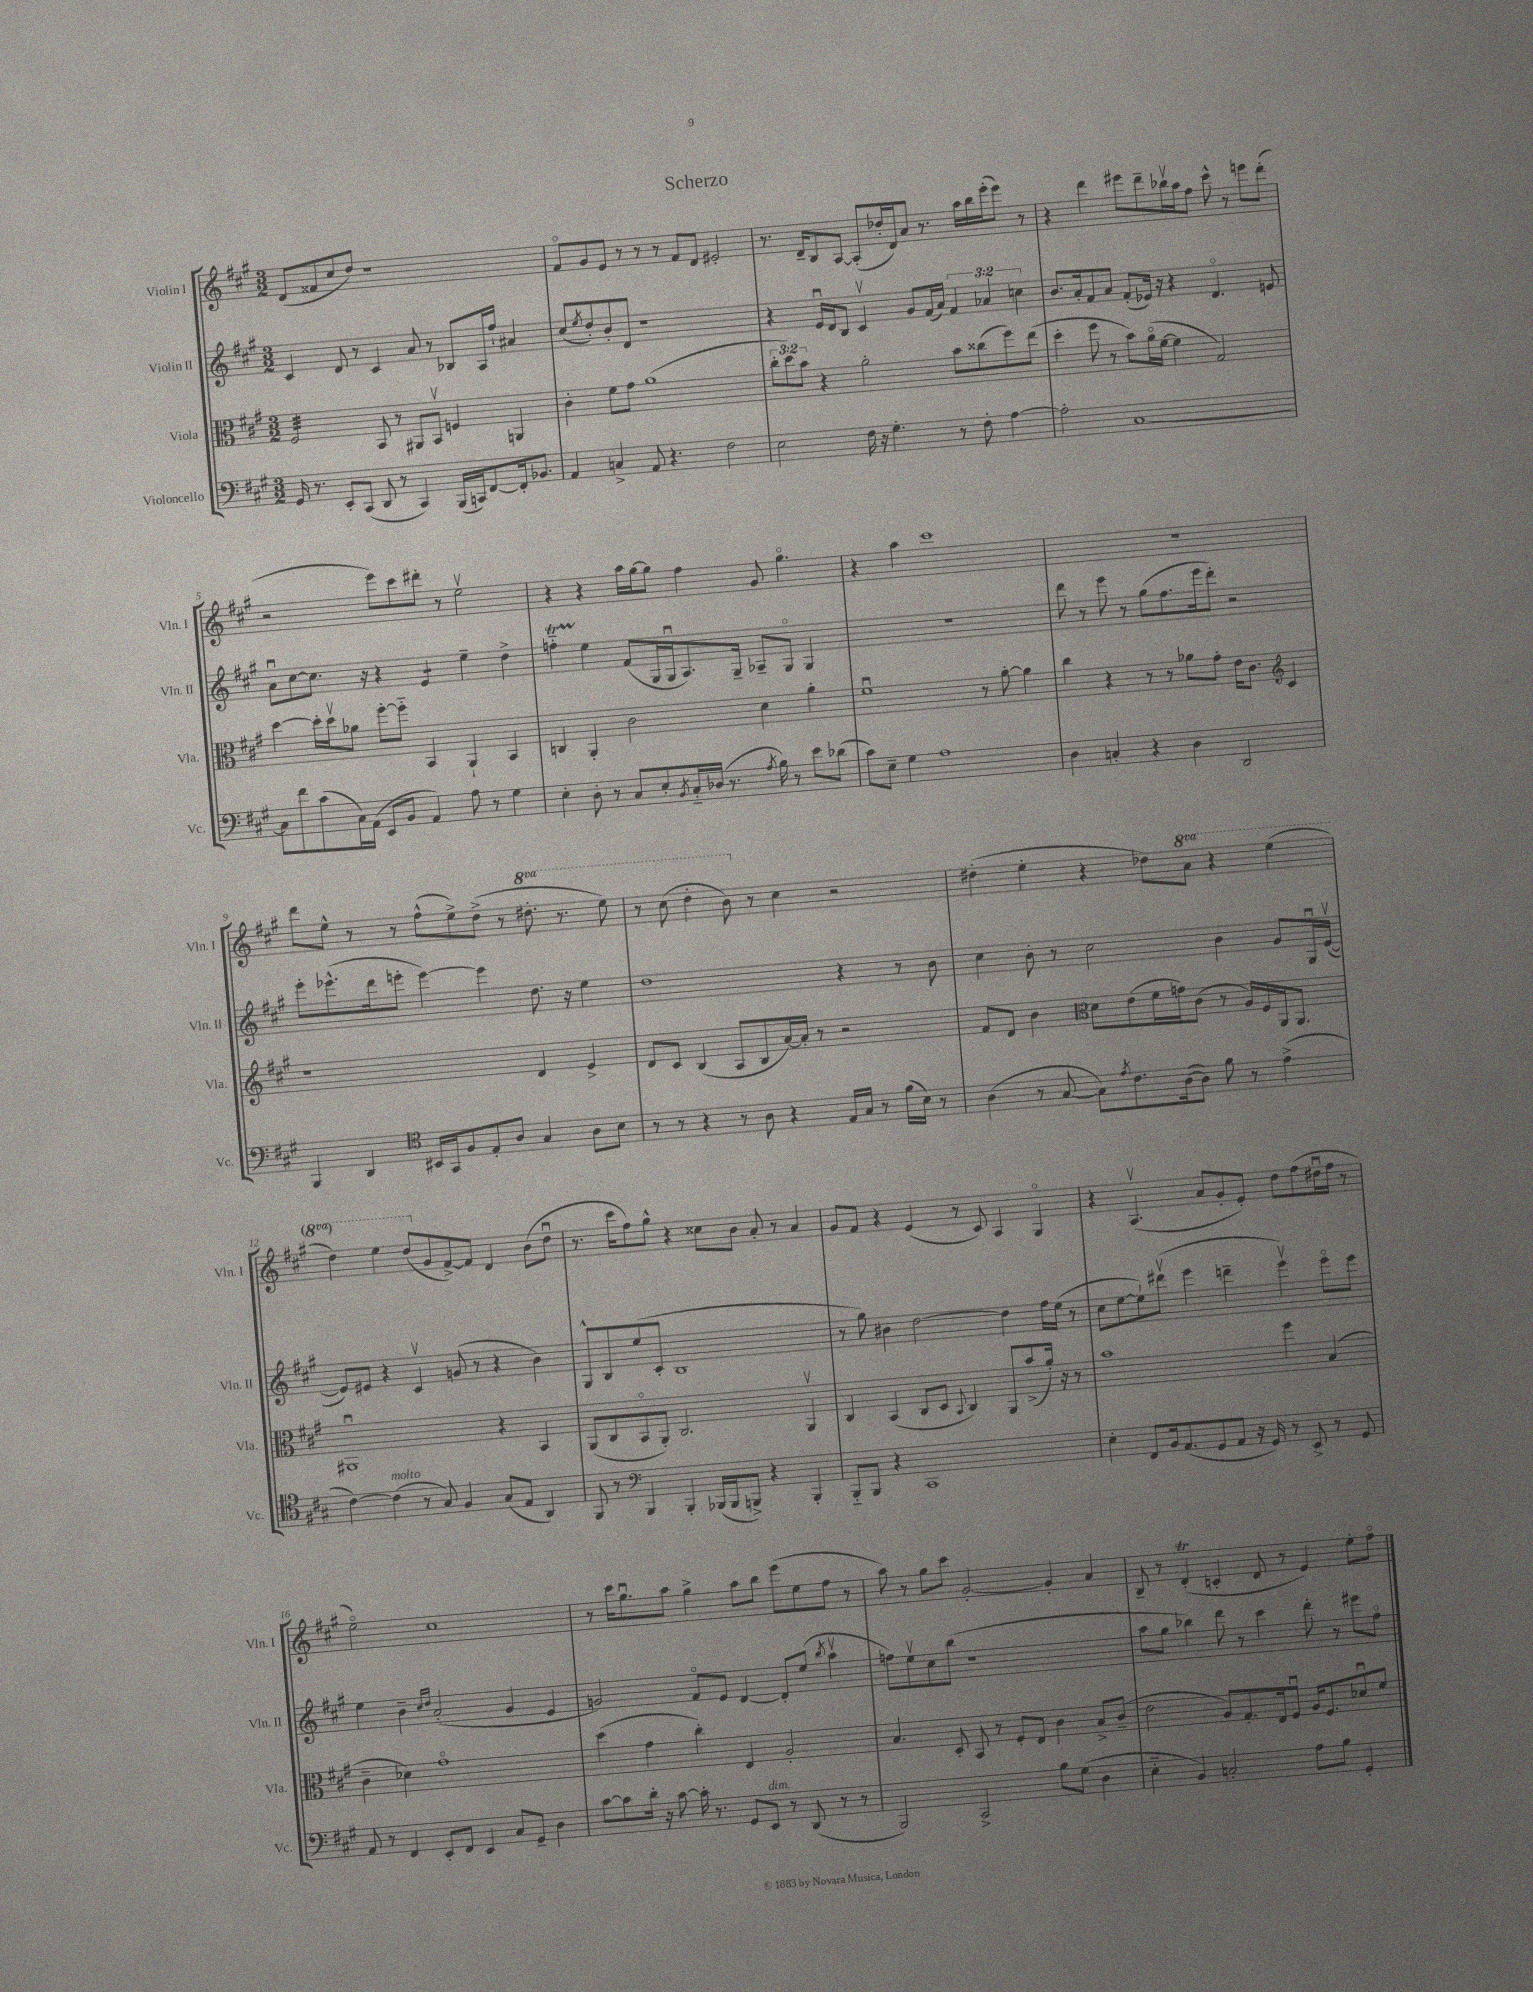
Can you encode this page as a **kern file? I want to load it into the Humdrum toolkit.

**kern	**kern	**kern	**kern
*staff4	*staff3	*staff2	*staff1
*clefF4	*clefC3	*clefG2	*clefG2
*k[f#c#g#]	*k[f#c#g#]	*k[f#c#g#]	*k[f#c#g#]
*M3/2	*M3/2	*M3/2	*M3/2
16GG#	2F#	4c#	(8d
8.r	.	.	.
.	.	.	8f##
8EE'	.	8d	8cc#
(8CC#	.	8r	8dd)
8DD	8BB	4c#	1r
8r	8r	.	.
4CC#)	8AA#	8a	.
.	8BBv	8r	.
(16BBB	4F	8B-	.
16CC)	.	.	.
[8FF#	.	16A	.
.	.	16ff#`	.
16FF#']	4AA	4a#	.
8.BB-	.	.	.
=	=	=	=
4AA	4c#'	(8cc#	8f#o
.	.	8qee	.
.	.	8dd')	8g#
4C^	8f#	8b'	8e
.	8g#	8d	8r
8AA	(1a	1r	8r
4.r	.	.	8r
.	.	.	8f#
.	.	.	8d
2F#	.	.	2e#'
=	=	=	=
2E	12cc#'	4r	8.r
.	12dd)	.	.
.	12b	.	.
.	.	.	16d~
.	4r	16eu	8B
.	.	16d	.
.	.	8B	[8A
16F#	2a'	4c#v	(8A']
16r	.	.	.
4.G#'	.	.	16dd-'
.	.	.	16d)
.	.	8g#	8a
.	.	(16f#	8.r
.	.	16a)	.
8r	8b	6f#	.
.	.	.	16aa
8F#'	(8cc##	.	16bb
.	.	6a-	.
.	.	.	(16eee'
[4A	8ff#)	.	8eee)
.	.	6cc	.
.	(8ee	.	8r
=	=	=	=
2A']	4dd'	8.b	4r
.	.	16a'	.
.	8ff#	8f#	4ddd
.	8r	8a	.
[1C#	8b)	(8f#'	8eee#
.	(16ao	16e-)	8ddd~
.	[16f#	16r	.
.	4f#]	4r	16bb-v
.	.	.	16aa
.	.	.	8ff#
.	2G#)	4.do	8ccc#^^
.	.	.	8r
.	.	.	8eee
.	.	8e	(8ddd'
=	=	=	=
8C#]	[4dd	8au	2r
8f#	.	[8cc#	.
(8c#	16dd']	8.cc#]	.
.	16ddv	.	.
16C#)	8a-	.	.
(16AA	.	16r	.
8EE	[8ff#'	4r	8eee)
8BB	8ff#'~]	.	8ccc#
4AA)	4BB	4e	8ddd#'
.	.	.	8r
8A	4AA`	4ee~	2eev
8r	.	.	.
4G#	4BB	4dd^	.
=	=	=	=
4E'	4C	4ff'~	4r
8D'	4AA'	4ee	4r
8r	.	.	.
8C#	2c#	(8f#	16aa
.	.	.	[16gg#
8E'	.	16G#	8gg#]
.	.	16G#u	.
8qBB	.	.	.
16C#'~	.	8.A)	4ff#
(16D-	.	.	.
8.r	.	.	.
.	.	16G#~	.
.	4d	8A-~	8g#
8qA	.	.	.
16B)	.	.	.
8r	.	8G#o	4.gg#o
8e	4a'	4G#	.
(8d-	.	.	.
=	=	=	=
8c#)	1f#u	1.r	4r
8E~	.	.	.
4G#	.	.	4aa
1A	.	.	1ccc#
.	8r	.	.
.	[8a'	.	.
.	4a]	.	.
=	=	=	=
4D	4cc#	8ddd	1.r
.	.	8r	.
4C'	4r	8eee	.
.	.	8r	.
4r	8r	(8gg#	.
.	8r	8.ff#	.
4D	8a-	.	.
.	.	16eee	.
.	8g#'	8ddd')	.
2DD	16e	2r	.
.	8.c#	.	.
*	*clefG2	*	*
.	4c#	.	.
=	=	=	=
4BBB	1r	8eee'	8ddd
.	.	(8.eee-^^	8ee^^
4DD	.	.	8r
.	.	16ddd	.
.	.	8eee'	8r
*clefC4	*	*	*
16BB#	.	[4eee)	(8ff#^^
16GG#	.	.	.
8F#	.	.	8ee^)
8E'	.	4eee]	(8dd^
8A	.	.	8r
4G#	4d	8.dd	8.ddd#'
.	.	16r	8.r
8A	4e^	4ee	.
8B	.	.	8eee)
=	=	=	=
8r	8d	1dd	8r
8r	8c#	.	(8ccc#
4r	(4B	.	4ddd'
8r	8A	.	8bb)
8A	8B	.	8r
4r	[16a)	.	4cc#
.	16a']	.	.
.	8r	.	.
16E	2r	4r	2r
16G#	.	.	.
8r	.	.	.
(16f#	.	8r	.
16B)	.	.	.
8r	.	8b	.
=	=	=	=
(4A	8f#	4cc#	(4dd#'
.	8d	.	.
8r	4b	8b'	4ee'
[8G#	.	8r	.
*	*clefC3	*	*
8G#])	8d	2cc#	4r
8qe	.	.	.
8.c#	(8e	.	.
.	16f#	.	8dd-)
([16A	16g)	.	.
8A])	(8c#	.	8aa
8f#	8r	4b	4r
8r	16A)	.	.
.	16F#	.	.
(4e^	16AA	8g#	(4eee
.	8.AA	.	.
.	.	16G#u	.
.	.	([16ev	.
=	=	=	=
[4c#)	1AA#u	8e])	4ddd)
.	.	8e#	.
(4c#]	.	4r	4eee
8r	.	4c#v	(8ddd
8G#)	.	.	8g#
4F#	.	(8g	[8f#^)
.	.	8r	8f#]
(8G#	4r	4r	4d
8E	.	.	.
4AA)	4BB	4b)	(8b
.	.	.	8ddu
=	=	=	=
8FF#	(8AA	8G#^^	8.r
8r	8C#	8B	.
.	.	.	16ccc#
*clefF4	*	*	*
4BBB	8BBo	(8ee	8ff#)
.	8AA')	8c#'	8gg#^^
4BBB'	2.C#	1B	4r
(16BBB-	.	.	8cc##
16BBB-	.	.	.
8BBB^)	.	.	8b
4r	.	.	8a'
.	.	.	8r
4BBB'	4AAv	.	4a
=	=	=	=
8BBB'~	4C#	8r	8g#
8BBB	.	8gg#)	8f#
4r	(4BB	4b#	4r
1CC#	8C#	[2dd	(4e
.	8D	.	.
.	8qqBB	.	.
.	4C#)	.	8r
.	.	.	8c#)
.	8AA	4dd]	4A
.	(8b^	.	.
.	16a')	16ff#	4G#o
.	16r	(16ee	.
.	8r	8r	.
=	=	=	=
4E'	1b	8cc#	4r
.	.	[8ee	.
8FF#	.	8ee`])	(4.Av
16BB	.	(8ddd#v	.
(8.AA	.	.	.
.	.	4eee	.
8GG#	.	.	8a
8AA	.	4ddd~	8g#'
16r	.	.	8e')
16GG#)	.	.	.
8r	4ff#	4eeev)	8dd
8EE^	.	.	(8ff#
8r	(4B	8eeeo	16dd#u
.	.	.	16ff#
8GG#	.	8eee	8r
=	=	=	=
8AA	4c#~	4ee	2eeo)
8r	.	.	.
4FF#	4d-)	4b~	.
.	.	16qqcc#	.
.	.	16qqdd	.
8EE'	1g#o	(2a'	1cc#
8FF#	.	.	.
4EE	.	.	.
8C#	.	4g#	.
8GG#~	.	.	.
4D	.	4e	.
=	=	=	=
[8c#	(4dd	2g)	8r
8c#]	.	.	16ccc#
.	.	.	8.gg#u
16d'	4g#	.	.
16r	.	.	.
[8c#	.	.	8aa
16c#']	4cc#')	8f#o	4gg#^
8.r	.	.	.
.	.	8e	.
8GG#	4E	[4d	8aa
8EE	.	.	8bb
8r	2A'	8d']	(8eee
(8DD	.	(8ee	8ee
.	.	8qbb	.
8r	.	4aav	8ff#
8r	.	.	8r
=	=	=	=
2BBB)	4.B	8ff)	8aa)
.	.	8eev	8r
.	.	8cc#	8gg#
.	8D'	(8bb	8ccc#
2CC#^	8BB	1r	[2g#'
.	8r	.	.
.	8F#'	.	.
.	8E	.	.
8B	4c#	.	4g#']
(8G#	.	.	.
4D	8B^	.	4a
.	(8c#~	.	.
=	=	=	=
4E'~	2e	8aa	8B~
.	.	8gg#	8r
4BB)	.	4bb-)	(4d'
2C'	8A)	8ddd	4c'
.	8.G#'	8r	.
.	.	4ccc#	8d
.	16E	.	.
.	8F#u	.	8r
8A	16A	8ddd'	4e)
.	8.F#	.	.
8B	.	8r	.
4GG#'	8d-u	8eee#	8ee'
.	8f#	8ff#o	8ff#o
==	==	==	==
*-	*-	*-	*-
